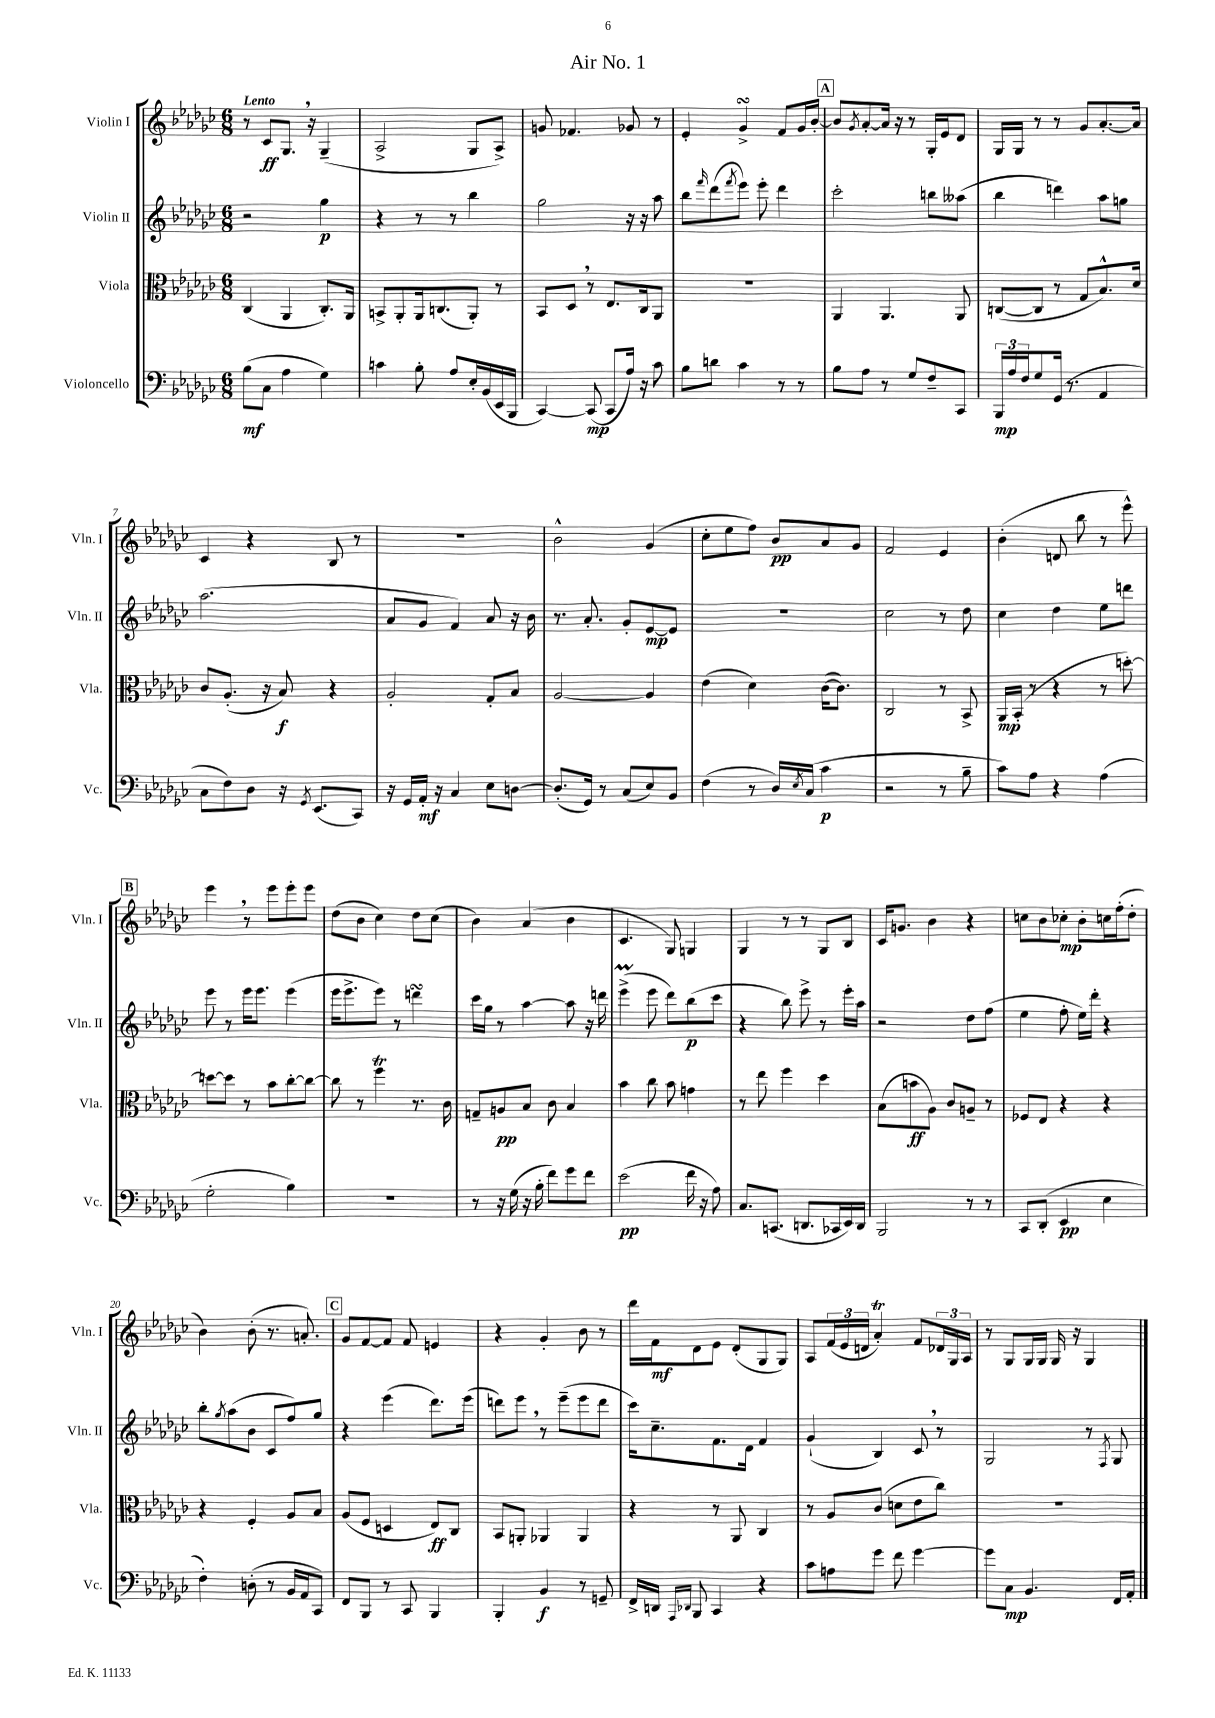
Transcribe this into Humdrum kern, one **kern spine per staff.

**kern	**kern	**kern	**kern
*staff4	*staff3	*staff2	*staff1
*clefF4	*clefC3	*clefG2	*clefG2
*k[b-e-a-d-g-c-]	*k[b-e-a-d-g-c-]	*k[b-e-a-d-g-c-]	*k[b-e-a-d-g-c-]
*M6/8	*M6/8	*M6/8	*M6/8
(8B-	(4C-	2r	8r
8C-	.	.	8c-
4A-	4AA-	.	8.G-
.	.	.	16r
4G-)	8.C-')	4gg-	(4G-~
.	16AA-	.	.
=	=	=	=
4c	8BB^	4r	2A-^
.	8AA-'	.	.
8B-'	16AA-	8r	.
.	(8.C	.	.
8A-	.	8r	.
16E-'	8AA-')	4bb-	8G-
(16BB-	.	.	.
16EE-	8r	.	8A-^)
16BBB-	.	.	.
=	=	=	=
[4CC-)	8BB-	2gg-	8g
.	8D-	.	4.f-
(8CC-]	8r	.	.
8CC-	8.E-	.	.
16A-)	.	16r	8g-
16r	16C-	16r	.
8c-	8AA-	8aa-	8r
=	=	=	=
8B-	2.r	8bb-	4e-'
.	.	16qqfff	.
8d	.	(8ddd-	.
.	.	8qfff	.
4c-	.	8eee-)	4g-^
.	.	8eee-'	.
8r	.	4ddd-	8f
8r	.	.	16g-
.	.	.	[16b-'
=	=	=	=
8B-	4AA-	2ccc-'	8b-]
.	.	.	8qg-
8A-	.	.	[8a-'
8r	4.AA-	.	16a-]
.	.	.	16r
8G-	.	.	8r
8F~	.	8bb	16G-'
.	.	.	16e-
8CC-	8AA-	(8aa--	8d-
=	=	=	=
24BBB-	([8C	4bb-	16G-
24A-	.	.	.
.	.	.	16G-
24F	.	.	.
8G-	8C]	.	8r
(16GG-	8r	4ddd)	8r
8.r	.	.	.
.	8G-	.	8g-
4AA-	8.B-^^)	8aa-	[8.a-'
.	.	8gg	.
.	16d-	.	16a-]
=	=	=	=
8C-	8c-	(2.aa-	4c-
8F)	(8.A-'	.	.
8D-	.	.	4r
.	16r	.	.
16r	8B-)	.	.
8qGG-	.	.	.
(8.EE-	.	.	.
.	4r	.	8B-
8CC-)	.	.	8r
=	=	=	=
16r	2A-'	8a-	2.r
16GG-	.	.	.
16AA-'	.	8g-	.
16r	.	.	.
4C-	.	4f)	.
8E-	8G-'	8a-	.
[8D	8B-	16r	.
.	.	16b-	.
=	=	=	=
(8.D']	[2A-	8.r	2b-^^
16GG-)	.	8.a-'	.
8r	.	.	.
(8C-	.	8g-'	.
8E-)	4A-]	[8e-	(4g-
8BB-	.	8e-]	.
=	=	=	=
(4F	(4e-	2.r	8cc-'
.	.	.	8ee-
8r	4d-)	.	8ff)
16D-)	.	.	8b-
8qE-	.	.	.
(16C-	.	.	.
4c-	([16c-	.	8a-
.	8.c-])	.	.
.	.	.	8g-
=	=	=	=
2r	2C-	2cc-	2f
8r	8r	8r	4e-
8B-~	8BB-^	8dd-	.
=	=	=	=
8c-)	16AA-	4cc-	(4b-'
.	(16BB-'	.	.
8A-	8r	.	.
4r	4r	4dd-	8d
.	.	.	8bb-
(4A-	8r	8ee-	8r
.	[8dd')	8ddd	8eee-^^)
=	=	=	=
2G-'	8dd_	8eee-	4eee-
.	8dd]	8r	.
.	8r	16eee-	8r
.	.	8.eee-	.
.	8b-	.	8eee-
4B-)	[8cc-'	(4eee-	8eee-'
.	8cc-_	.	8eee-
=	=	=	=
2.r	8cc-]	16eee-	(8dd-
.	.	8.eee-^	.
.	8r	.	8b-
.	4ff	8eee-)	4cc-)
.	.	8r	.
.	8.r	4ddd	8dd-
.	.	.	(8cc-
.	16c-	.	.
=	=	=	=
8r	8G~	16ccc-	4b-)
.	.	16gg-	.
16r	8A	8r	.
(16G-	.	.	.
16r	8B-	[4aa-	(4a-
16B-'	.	.	.
8f)	8c-	.	.
8g-	4B-	8aa-]	4b-
8f	.	16r	.
.	.	16ddd	.
=	=	=	=
(2e-	4b-	(4eee-^	4.c-
.	8cc-	8eee-	.
.	8b-	8ddd-)	8G-)
16f	4g	(8bb-	4G
16r	.	.	.
8A-)	.	8ccc-	.
=	=	=	=
8.C-	8r	4r	4G-
.	8ee-	.	.
(8.CC	.	.	.
.	4ff	8bb-)	8r
8.DD	.	8eee-^	8r
.	4dd-	8r	8G-
16CC-	.	.	.
16EE-)	.	16eee-'	8B-
16DD	.	16aa-	.
=	=	=	=
2BBB-	(8B-	2r	16c-
.	.	.	8.g
.	8b	.	.
.	8A-)	.	4b-
.	8c-	.	.
8r	8A~	8dd-	4r
8r	8r	(8ff	.
=	=	=	=
8CC-	8F-	4ee-	8cc
(8DD-'	8E-	.	8b-
4EE-	4r	8ff'	8cc-'
.	.	16ee-)	8b-'
.	.	16ddd-'	.
4E-	4r	4r	16cc
.	.	.	(16ff'
.	.	.	8dd-'
=	=	=	=
4F')	4r	8bb-'	4b-)
.	.	8qgg-	.
.	.	(8aa-	.
(8D'	4F'	8b-	(8b-'
8r	.	8c-	8.r
16BB-	8A-	8ff)	.
16AA-	.	.	8.a')
8CC-)	8B-	8gg-	.
=	=	=	=
8FF	(8A-	4r	8g-
8BBB-	8F	.	[8f
8r	4D	(4eee-	8f]
8CC-	.	.	8f
4BBB-	8E-)	8.ddd-)	4e
.	8C-	.	.
.	.	(16eee-	.
=	=	=	=
4BBB-'	8BB-	8ddd)	4r
.	8AA'	8eee-	.
4BB-	4AA-	8r	4g-'
.	.	(8eee-~	.
8r	4AA-	8eee-	8b-
8GG~	.	8ddd	8r
=	=	=	=
16FF^	4r	16ccc-)	16ddd-
16DD	.	8.cc-~	16f
16qqAAA-	.	.	.
16qqDD-	.	.	.
8BBB-	.	.	8d-
4CC-	8r	8.f	8e-
.	8AA-	.	(8d-'
.	.	16d-	.
4r	4C-	4f	8G-
.	.	.	8G-)
=	=	=	=
8c-	8r	(4g-`	8A-
8A	8A-	.	(24f
.	.	.	24e-
.	.	.	24d
8g-	(8c-	4B-)	4a-')
8f	8d	.	.
[4g-	8e-	8c-	8f
.	8cc-)	8r	24d-
.	.	.	24G-
.	.	.	24A-
=	=	=	=
8g-]	2.r	2G-	8r
8C-	.	.	8G-
4.BB-	.	.	16G-
.	.	.	16G-
.	.	.	16G-
.	.	.	16r
.	.	8r	4G-
.	.	8qF	.
16FF	.	8G-	.
16AA-'	.	.	.
==	==	==	==
*-	*-	*-	*-
